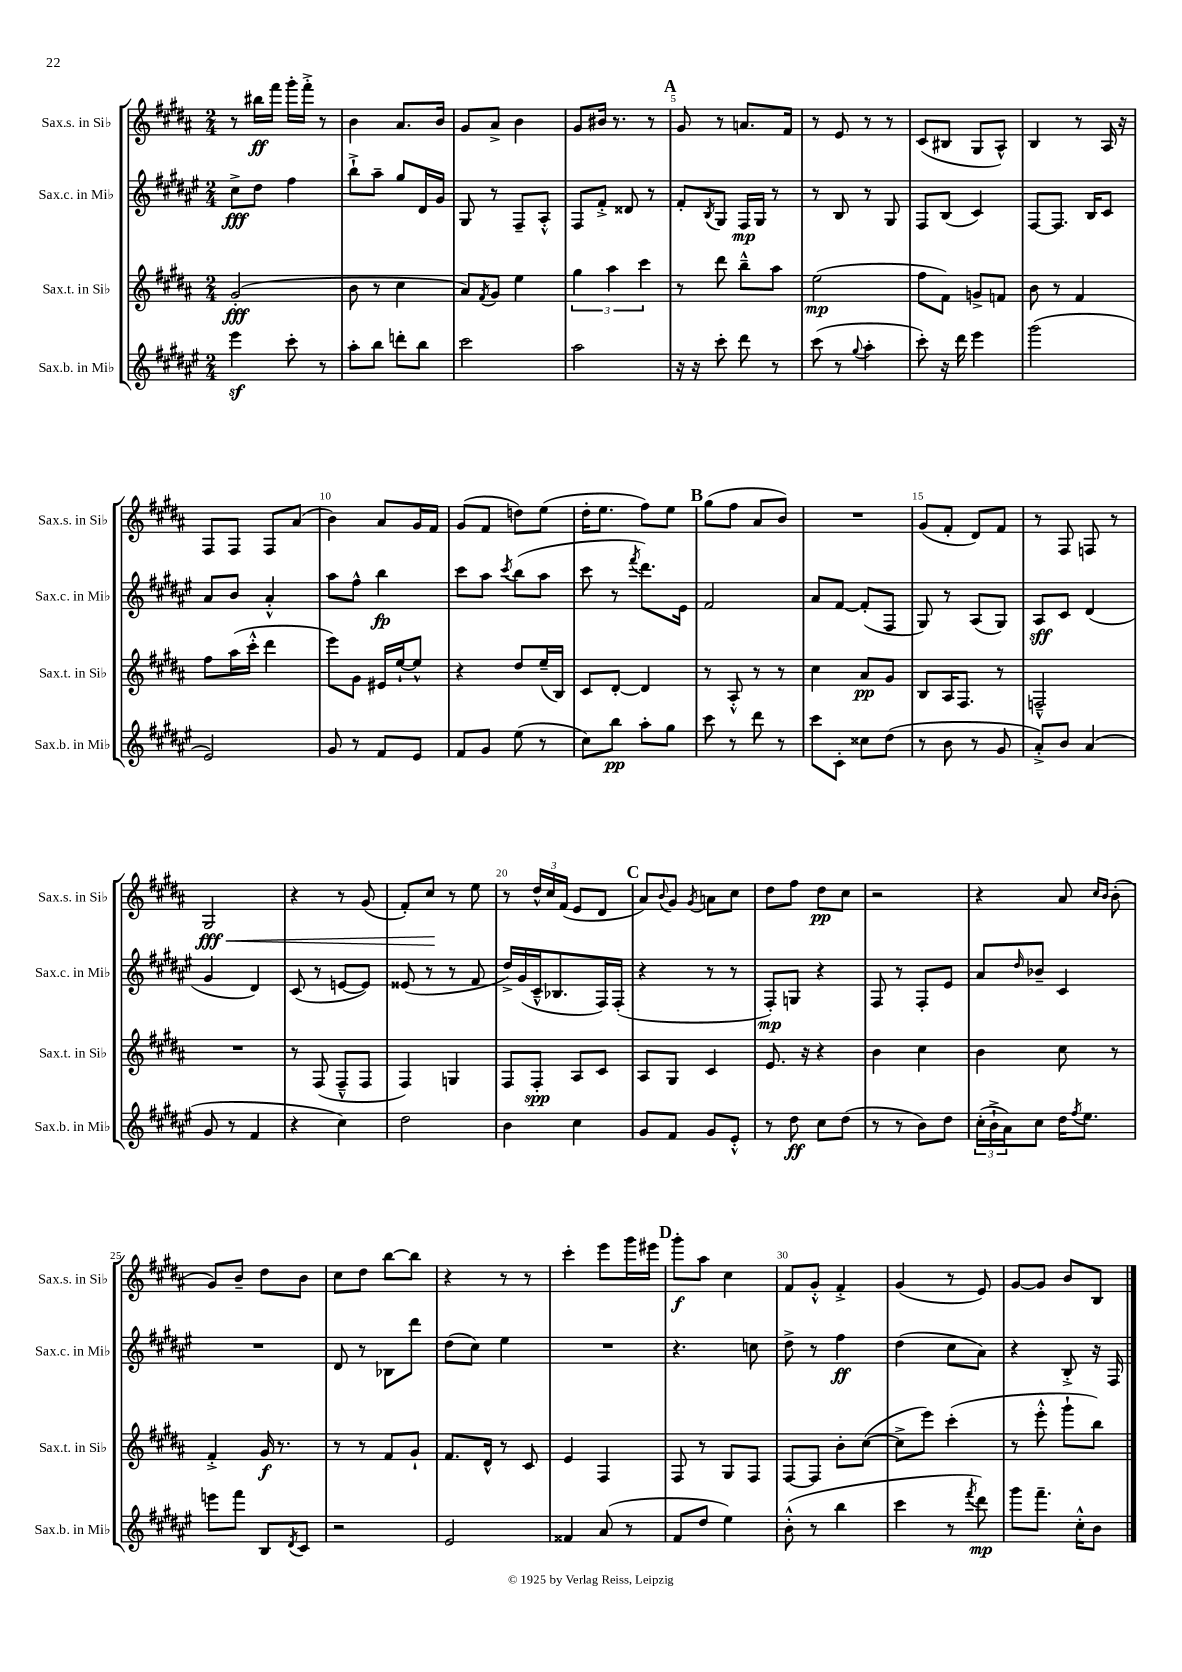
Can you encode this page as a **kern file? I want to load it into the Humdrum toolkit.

**kern	**dynam	**kern	**dynam	**kern	**dynam	**kern	**dynam
*part4	*part4	*part3	*part3	*part2	*part2	*part1	*part1
*staff4	*staff4	*staff3	*staff3	*staff2	*staff2	*staff1	*staff1
*I"Sax.b. in Mi♭	*	*I"Sax.t. in Si♭	*	*I"Sax.c. in Mi♭	*	*I"Sax.s. in Si♭	*
*I'Sax.b. in Mi♭	*	*I'Sax.t. in Si♭	*	*I'Sax.c. in Mi♭	*	*I'Sax.s. in Si♭	*
*clefG2	*	*clefG2	*	*clefG2	*	*clefG2	*
*k[f#c#g#d#a#e#]	*	*k[f#c#g#d#a#]	*	*k[f#c#g#d#a#e#]	*	*k[f#c#g#d#a#]	*
*M2/4	*	*M2/4	*	*M2/4	*	*M2/4	*
=1	=1	=1	=1	=1	=1	=1	=1
4eee#z\	.	(2g#'/	fff	8cc#^\L	fff	8r	.
.	.	.	.	8dd#\J	.	16bb#X\LL	ff
.	.	.	.	.	.	16fff#\JJ	.
8ccc#'\	.	.	.	4ff#\	.	16ggg#'\LL	.
.	.	.	.	.	.	16fff#'^\JJ	.
8r	.	.	.	.	.	8r	.
=2	=2	=2	=2	=2	=2	=2	=2
8aa#'\L	.	8b\	.	8bb`^\L	.	4b\	.
8bb\J	.	8r	.	8aa#~\J	.	.	.
8dddn'\L	.	4cc#\	.	8gg#/L	.	8.a#/L	.
8bb\J	.	.	.	16d#/L	.	.	.
.	.	.	.	16g#/JJ	.	16b/Jk	.
=3	=3	=3	=3	=3	=3	=3	=3
2ccc#\	.	8a#/L)	.	8G#/	.	8g#/L	.
.	.	8qf#/	.	.	.	.	.
.	.	8g#/J	.	8r	.	8a#^/J	.
.	.	4ee\	.	8F#~/L	.	4b\	.
.	.	.	.	8A#'^^/J	.	.	.
=4	=4	=4	=4	=4	=4	=4	=4
2aa#\	.	6gg#\	.	8F#/L	.	8g#/L	.
.	.	.	.	8f#'^/J	.	16b#X/Jk	.
.	.	6aa#\	.	.	.	.	.
.	.	.	.	.	.	8.r	.
.	.	.	.	8d##X/	.	.	.
.	.	6ccc#\	.	.	.	.	.
.	.	.	.	8r	.	8r	.
!!LO:REH:place=s1:t=A
=5	=5	=5	=5	=5	=5	=5	=5
16r	.	8r	.	8f#'/L	.	8g#/	.
16r	.	.	.	.	.	.	.
.	.	.	.	8qB/	.	.	.
8ccc#'\	.	8ddd#\	.	8G#/J	.	8r	.
8ddd#\	.	8bb~^^\L	.	16F#/LL	mp	8.an/L	.
.	.	.	.	16G#/JJ	.	.	.
8r	.	8aa#\J	.	8r	.	.	.
.	.	.	.	.	.	16f#/Jk	.
=6	=6	=6	=6	=6	=6	=6	=6
(8ccc#\	.	(2ee\	mp	8r	.	8r	.
8r	.	.	.	8B/	.	8e/	.
8qqgg#/	.	.	.	.	.	.	.
4aa#'\	.	.	.	8r	.	8r	.
.	.	.	.	8G#/	.	8r	.
=7	=7	=7	=7	=7	=7	=7	=7
8ccc#'\)	.	8ff#\L	.	8F#/L	.	(8c#/L	.
16r	.	8f#\J)	.	(8B/J	.	8B#X/J	.
16ddd#\	.	.	.	.	.	.	.
4eee#\	.	8gn^/L	.	4c#/)	.	8G#/L	.
.	.	8fn/J	.	.	.	8A#^^/J)	.
=8	=8	=8	=8	=8	=8	=8	=8
(2ggg#\	.	8b\	.	[8F#/L	.	4B/	.
.	.	8r	.	8.F#/J]	.	.	.
.	.	4f#/	.	.	.	8r	.
.	.	.	.	16B/KL	.	.	.
.	.	.	.	8c#/J	.	16A#/	.
.	.	.	.	.	.	16r	.
!!LO:LB:g=z
=9	=9	=9	=9	=9	=9	=9	=9
2e#/)	.	8ff#\L	.	8a#/L	.	8F#/L	.
.	.	(16aa#\L	.	8b/J	.	8F#/J	.
.	.	16ccc#'^^\JJ	.	.	.	.	.
.	.	4ddd#\	.	4a#'^^/	.	8F#/L	.
.	.	.	.	.	.	(8a#/J	.
=10	=10	=10	=10	=10	=10	=10	=10
8g#/	.	8eee\L)	.	8aa#\L	.	4b\)	.
8r	.	8g#\J	.	8ff#^^\J	.	.	.
8f#/L	.	16e#X/LL	.	4bb\	fp	8a#/L	.
.	.	[16ee`/J	.	.	.	.	.
8e#/J	.	8ee^^/J]	.	.	.	16g#/L	.
.	.	.	.	.	.	16f#/JJ	.
=11	=11	=11	=11	=11	=11	=11	=11
8f#/L	.	4r	.	8ccc#\L	.	(8g#/L	.
8g#/J	.	.	.	8aa#\J	.	8f#/J	.
.	.	.	.	8qccc#/	.	.	.
(8ee#\	.	8dd#/L	.	(8bb\L	.	8ddn\L)	.
8r	.	(16ee~/L	.	8aa#\J	.	(8ee\J	.
.	.	16B/JJ)	.	.	.	.	.
=12	=12	=12	=12	=12	=12	=12	=12
8cc#\L)	.	8c#/L	.	8ccc#\	.	16dd#'\KL	.
.	.	.	.	.	.	8.ee\J	.
8bb\J	pp	[8d#'/J	.	8r	.	.	.
.	.	.	.	8qfff#/	.	.	.
8aa#'\L	.	4d#/]	.	8.ddd#\L)	.	8ff#\L)	.
8gg#\J	.	.	.	.	.	8ee\J	.
.	.	.	.	16e#\Jk	.	.	.
!!LO:REH:place=s1:t=B
=13	=13	=13	=13	=13	=13	=13	=13
8ccc#\	.	8r	.	2f#/	.	(8gg#\L	.
8r	.	8A#'^^/	.	.	.	8ff#\J	.
8ddd#\	.	8r	.	.	.	8a#/L	.
8r	.	8r	.	.	.	8b/J)	.
=14	=14	=14	=14	=14	=14	=14	=14
8ccc#\L	.	4cc#\	.	8a#/L	.	2r	.
8c#'\J	.	.	.	[8f#/J	.	.	.
8cc##X\L	.	8a#/L	pp	(8f#'/L]	.	.	.
(8dd#\J	.	8g#/J	.	8F#/J	.	.	.
=15	=15	=15	=15	=15	=15	=15	=15
8r	.	8B/L	.	8G#/)	.	(8g#/L	.
8b\	.	16A#/K	.	8r	.	8f#'/J	.
.	.	8.F#/J	.	.	.	.	.
8r	.	.	.	(8A#/L	.	8d#/L)	.
8g#/	.	8r	.	8G#/J)	.	8f#/J	.
=16	=16	=16	=16	=16	=16	=16	=16
8a#'^/L)	.	2Fn~^^/	.	8A#/L	sff	8r	.
8b/J	.	.	.	8c#/J	.	8F#/	.
(4a#/	.	.	.	(4d#/	.	8Fn/	.
.	.	.	.	.	.	8r	.
!!LO:LB:g=z
=17	=17	=17	=17	=17	=17	=17	=17
!	!	!	!	!	!	!	!LO:HP:b
8g#/	.	2r	.	4g#/	.	2G#/	< fff
8r	.	.	.	.	.	.	.
4f#/	.	.	.	4d#/)	.	.	.
=18	=18	=18	=18	=18	=18	=18	=18
4r	.	8r	.	(8c#/	.	4r	.
.	.	(8F#/	.	8r	.	.	.
4cc#\)	.	8F#~^^/L	.	[8en/L	.	8r	.
.	.	8F#/J	.	8e/J])	.	(8g#/	.
=19	=19	=19	=19	=19	=19	=19	=19
2dd#\	.	4F#/)	.	(8e##X/	.	8f#'/L)	.
.	.	.	.	8r	.	8cc#/J	.
.	.	4Gn/	.	8r	.	8r	[
.	.	.	.	8f#/	.	8ee\	.
=20	=20	=20	=20	=20	=20	=20	=20
4b\	.	8F#/L	.	16dd#^/LL)	.	8r	.
.	.	.	.	(16g#/	.	.	.
.	.	8F#'/J	spp	16c#~^^/J	.	24dd#^^/LL	.
.	.	.	.	.	.	24cc#/	.
.	.	.	.	8.B-X/	.	.	.
.	.	.	.	.	.	(24f#/JJ	.
4cc#\	.	8A#/L	.	.	.	8e/L	.
.	.	8c#/J	.	16F#/L)	.	8d#/J	.
.	.	.	.	(16F#'/JJ	.	.	.
!!LO:REH:place=s1:t=C
=21	=21	=21	=21	=21	=21	=21	=21
8g#/L	.	8A#/L	.	4r	.	8a#/L)	.
.	.	.	.	.	.	8qqb/	.
8f#/J	.	8G#/J	.	.	.	8g#/J	.
.	.	.	.	.	.	8qg#/	.
8g#/L	.	4c#/	.	8r	.	8an\L	.
8e#'^^/J	.	.	.	8r	.	8cc#\J	.
=22	=22	=22	=22	=22	=22	=22	=22
8r	.	8.e/	.	8F#'/L)	mp	8dd#\L	.
8dd#\	ff	.	.	8Gn/J	.	8ff#\J	.
.	.	16r	.	.	.	.	.
8cc#\L	.	4r	.	4r	.	8dd#\L	pp
(8dd#\J	.	.	.	.	.	8cc#\J	.
=23	=23	=23	=23	=23	=23	=23	=23
8r	.	4b\	.	8F#/	.	2r	.
8r	.	.	.	8r	.	.	.
8b\L)	.	4cc#\	.	8F#'/L	.	.	.
8dd#\J	.	.	.	8e#/J	.	.	.
=24	=24	=24	=24	=24	=24	=24	=24
(24cc#'\LL	.	4b\	.	8a#/L	.	4r	.
24b`^\	.	.	.	.	.	.	.
24a#\J)	.	.	.	.	.	.	.
.	.	.	.	16qqdd#/	.	.	.
8cc#\J	.	.	.	8b-X~/J	.	.	.
16dd#\KL	.	8cc#\	.	4c#/	.	8a#/	.
8qff#/	.	.	.	.	.	.	.
8.ee#\J	.	.	.	.	.	.	.
.	.	.	.	.	.	16qqcc#/LL	.
.	.	.	.	.	.	16qqb/JJ	.
.	.	8r	.	.	.	(8b'\	.
!!LO:LB:g=z
=25	=25	=25	=25	=25	=25	=25	=25
8eeen\L	.	4f#'^/	.	2r	.	8g#/L)	.
8fff#\J	.	.	.	.	.	8b~/J	.
8B/L	.	16g#/	f	.	.	8dd#\L	.
.	.	8.r	.	.	.	.	.
8qd#/	.	.	.	.	.	.	.
8c#/J	.	.	.	.	.	8b\J	.
=26	=26	=26	=26	=26	=26	=26	=26
2r	.	8r	.	8d#/	.	8cc#\L	.
.	.	8r	.	8r	.	8dd#\J	.
.	.	8f#/L	.	8B-X\L	.	[8bb\L	.
.	.	8g#`/J	.	8ddd#\J	.	8bb\J]	.
=27	=27	=27	=27	=27	=27	=27	=27
2e#/	.	8.f#/L	.	(8dd#\L	.	4r	.
.	.	.	.	8cc#\J)	.	.	.
.	.	16d#^^/Jk	.	.	.	.	.
.	.	8r	.	4ee#\	.	8r	.
.	.	8c#/	.	.	.	8r	.
=28	=28	=28	=28	=28	=28	=28	=28
4f##X/	.	4e/	.	2r	.	4ccc#'\	.
(8a#/	.	4F#/	.	.	.	8eee\L	.
8r	.	.	.	.	.	16ggg#\L	.
.	.	.	.	.	.	16eee#X\JJ	.
!!LO:REH:place=s1:t=D
=29	=29	=29	=29	=29	=29	=29	=29
8f#/L	.	8F#/	.	4.r	.	8ggg#'\L	f
8dd#/J	.	8r	.	.	.	8aa#\J	.
4ee#\)	.	8G#/L	.	.	.	4cc#\	.
.	.	8F#/J	.	8ccn\	.	.	.
=30	=30	=30	=30	=30	=30	=30	=30
(8b'^^\	.	[8F#/L	.	8dd#^\	.	8f#/L	.
8r	.	8F#/J]	.	8r	.	8g#'^^/J	.
4bb\	.	8b'\L	.	4ff#\	ff	4f#'^/	.
.	.	([8cc#\J	.	.	.	.	.
=31	=31	=31	=31	=31	=31	=31	=31
4ccc#\	.	8cc#^\L]	.	(4dd#\	.	(4g#/	.
.	.	8eee\J)	.	.	.	.	.
8r	.	(4ccc#'\	.	8cc#\L	.	8r	.
8qfff#/	.	.	.	.	.	.	.
8ddd#\)	mp	.	.	8a#\J)	.	8e/)	.
=32	=32	=32	=32	=32	=32	=32	=32
8ggg#\L	.	8r	.	4r	.	[8g#/L	.
8.fff#~\J	.	8eee'^^\	.	.	.	8g#/J]	.
.	.	8ggg#`\L	.	8B'^/	.	8b/L	.
16cc#'^^\KL	.	.	.	.	.	.	.
8b\J	.	8bb\J)	.	16r	.	8B/J	.
.	.	.	.	16F#/	.	.	.
==	==	==	==	==	==	==	==
*-	*-	*-	*-	*-	*-	*-	*-
